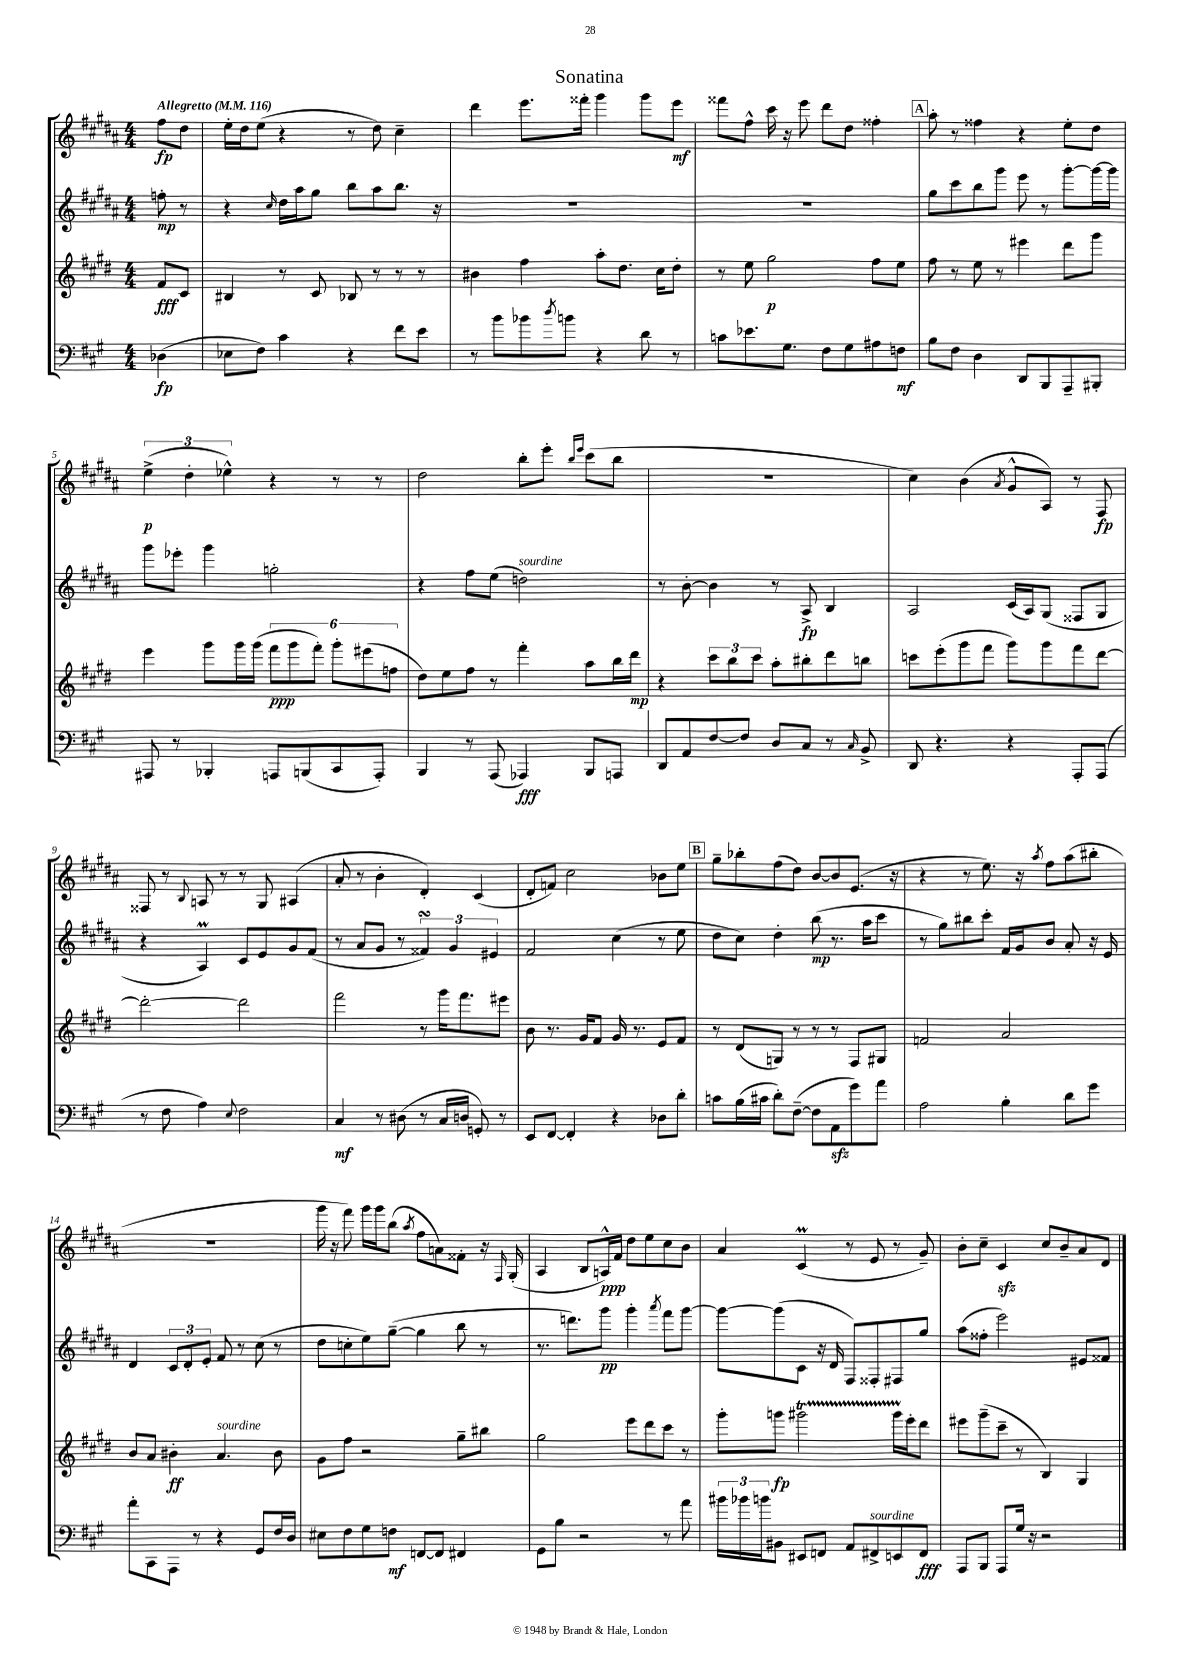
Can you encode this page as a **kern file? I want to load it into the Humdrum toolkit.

**kern	**dynam	**kern	**dynam	**kern	**dynam	**kern	**dynam
*part4	*part4	*part3	*part3	*part2	*part2	*part1	*part1
*staff4	*staff4	*staff3	*staff3	*staff2	*staff2	*staff1	*staff1
*clefF4	*	*clefG2	*	*clefG2	*	*clefG2	*
*k[f#c#g#]	*	*k[f#c#g#d#]	*	*k[f#c#g#d#a#]	*	*k[f#c#g#d#a#]	*
*M4/4	*	*M4/4	*	*M4/4	*	*M4/4	*
*MM116	*	*MM116	*	*MM116	*	*MM116	*
=	=	=	=	=	=	=	=
!	!	!	!	!	!	!LO:TX:a:B:t=Allegretto	!
(4D-X\	fp	8f#/L	fff	8ffn'\	mp	8ff#\L	fp
.	.	8c#/J	.	8r	.	8dd#\J	.
=1	=1	=1	=1	=1	=1	=1	=1
8E-X\L	.	4B#X/	.	4r	.	16ee'\LL	.
.	.	.	.	.	.	16dd#\J	.
8F#\J)	.	.	.	.	.	(8ee\J	.
.	.	.	.	16qqcc#/	.	.	.
4c#\	.	8r	.	16dd#\LL	.	4r	.
.	.	.	.	16aa#\J	.	.	.
.	.	8c#/	.	8gg#\J	.	.	.
4r	.	8B-X/	.	8bb\L	.	8r	.
.	.	8r	.	8aa#\	.	8dd#\)	.
8f#\L	.	8r	.	8.bb\J	.	4cc#~\	.
8e\J	.	8r	.	.	.	.	.
.	.	.	.	16r	.	.	.
=2	=2	=2	=2	=2	=2	=2	=2
8r	.	4b#X\	.	1r	.	4ddd#\	.
8b\L	.	.	.	.	.	.	.
8b-X\	.	4ff#\	.	.	.	8.eee\L	.
8qdd/	.	.	.	.	.	.	.
8bn\J	.	.	.	.	.	.	.
.	.	.	.	.	.	16fff##X'\Jk	.
4r	.	8aa'\L	.	.	.	4ggg#\	.
.	.	8.dd#\J	.	.	.	.	.
8d\	.	.	.	.	.	8ggg#\L	.
.	.	16cc#\KL	.	.	.	.	.
8r	.	8dd#'\J	.	.	.	8eee\J	mf
=3	=3	=3	=3	=3	=3	=3	=3
8cn\L	.	8r	.	1r	.	8fff##X\L	.
8.e-X\	.	8ee\	.	.	.	8ff#^^\J	.
.	.	2gg#\	p	.	.	16ccc#\	.
8.G#\J	.	.	.	.	.	16r	.
.	.	.	.	.	.	8eee\	.
8F#\L	.	.	.	.	.	8ddd#\L	.
8G#\	.	.	.	.	.	8dd#\J	.
8A#X\	.	8ff#\L	.	.	.	4ff##X'\	.
8Fn\J	mf	8ee\J	.	.	.	.	.
!!LO:REH:place=s1:t=A
=4	=4	=4	=4	=4	=4	=4	=4
8B\L	.	8ff#\	.	8gg#\L	.	8aa#'\	.
8F#\J	.	8r	.	8ccc#\	.	8r	.
4D\	.	8ee\	.	8bb\	.	4ff##X\	.
.	.	8r	.	8ggg#\J	.	.	.
8DD/L	.	4eee#X\	.	8eee\	.	4r	.
8BBB/	.	.	.	8r	.	.	.
8AAA~/	.	8ddd#\L	.	[8ggg#'\L	.	8ee'\L	.
8BBB#X'/J	.	8ggg#\J	.	16ggg#\L_	.	8dd#\J	.
.	.	.	.	16ggg#\JJ]	.	.	.
!!LO:LB:g=z
=5	=5	=5	=5	=5	=5	=5	=5
8AAA#X/	.	4eee\	.	8ggg#\L	.	(6ee^\	p
8r	.	.	.	8eee-X'\J	.	.	.
.	.	.	.	.	.	6dd#'\	.
4BBB-X'/	.	8ggg#\L	.	4ggg#\	.	.	.
.	.	.	.	.	.	6ee-X^^\)	.
.	.	16ggg#\L	.	.	.	.	.
.	.	(16ggg#\JJ	.	.	.	.	.
8AAAn/L	.	12fff#\L	ppp	2ggn'\	.	4r	.
.	.	12ggg#\	.	.	.	.	.
(8BBBn/	.	.	.	.	.	.	.
.	.	12fff#'\J)	.	.	.	.	.
8CC#/	.	12ggg#'\L	.	.	.	8r	.
.	.	(12eee#X\	.	.	.	.	.
8AAA'/J)	.	.	.	.	.	8r	.
.	.	12ffn\J	.	.	.	.	.
=6	=6	=6	=6	=6	=6	=6	=6
4BBB/	.	8dd#\L)	.	4r	.	2dd#\	.
.	.	8ee\	.	.	.	.	.
8r	.	8ff#\J	.	8ff#\L	.	.	.
(8AAA/	.	8r	.	(8ee\J	.	.	.
!	!	!	!	!LO:TX:a:i:t=sourdine	!	!	!
4AAA-X/)	fff	4fff#'\	.	2ddn\)	.	8bb'\L	.
.	.	.	.	.	.	8eee'\J	.
.	.	.	.	.	.	16qqbb/LL	.
.	.	.	.	.	.	16qqeee/JJ	.
8BBB/L	.	8aa\L	.	.	.	(8ccc#\L	.
8AAAn/J	.	16bb\L	.	.	.	8bb\J	.
.	.	16ddd#\JJ	mp	.	.	.	.
=7	=7	=7	=7	=7	=7	=7	=7
8DD/L	.	4r	.	8r	.	1r	.
8AA/	.	.	.	[8b'\	.	.	.
[8F#/	.	12ccc#\L	.	4b\]	.	.	.
.	.	12bb\	.	.	.	.	.
8F#/J]	.	.	.	.	.	.	.
.	.	12ccc#\J	.	.	.	.	.
8D/L	.	8aa'\L	.	8r	.	.	.
8C#/J	.	8bb#X'\	.	8A#^/	fp	.	.
8r	.	8ddd#\	.	4B/	.	.	.
16qqC#/	.	.	.	.	.	.	.
8BB^/	.	8bbn\J	.	.	.	.	.
=8	=8	=8	=8	=8	=8	=8	=8
8DD/	.	8cccn\L	.	2A#/	.	4cc#\)	.
4.r	.	(8eee'\	.	.	.	.	.
.	.	8ggg#\	.	.	.	(4b\	.
.	.	8fff#\J	.	.	.	.	.
.	.	.	.	.	.	8qa#/	.
4r	.	8ggg#\L)	.	(16c#/LL	.	8g#^^/L	.
.	.	.	.	16A#/J)	.	.	.
.	.	8ggg#\	.	(8G#/J	.	8A#/J)	.
8AAA'/L	.	8fff#\	.	8F##X/L	.	8r	.
(8AAA/J	.	[8ddd#\J	.	8G#/J	.	8F#/	fp
!!LO:LB:g=z
=9	=9	=9	=9	=9	=9	=9	=9
8r	.	2ddd#'\_	.	4r	.	8F##X/	.
8F#\	.	.	.	.	.	8r	.
.	.	.	.	.	.	8qqB/	.
4A\)	.	.	.	4A#m/)	.	8An/	.
.	.	.	.	.	.	8r	.
8qqE/	.	.	.	.	.	.	.
2F#\	.	2ddd#\]	.	8c#/L	.	8r	.
.	.	.	.	8e/	.	8G#/	.
.	.	.	.	8g#/	.	(4A#X/	.
.	.	.	.	(8f#/J	.	.	.
=10	=10	=10	=10	=10	=10	=10	=10
4C#/	mf	2fff#\	.	8r	.	8a#'/	.
.	.	.	.	8a#/L	.	8r	.
8r	.	.	.	8g#/J	.	4b'\	.
(8D#X\	.	.	.	8r	.	.	.
8r	.	8r	.	6f##XsSsS/)	.	4d#'/)	.
16C#/LL	.	16ggg#\KL	.	.	.	.	.
.	.	.	.	6g#/	.	.	.
16Dn/JJ	.	8.fff#\	.	.	.	.	.
8GGn'/)	.	.	.	.	.	(4c#/	.
.	.	.	.	6e#X/	.	.	.
8r	.	8eee#X\J	.	.	.	.	.
=11	=11	=11	=11	=11	=11	=11	=11
8EE/L	.	8b\	.	2f#/	.	8d#'/L	.
[8FF#/J	.	8.r	.	.	.	8fn/J)	.
4FF#'/]	.	.	.	.	.	2cc#\	.
.	.	16g#/KL	.	.	.	.	.
.	.	8f#/J	.	.	.	.	.
4r	.	16g#/	.	(4cc#\	.	.	.
.	.	8.r	.	.	.	.	.
8D-X\L	.	8e/L	.	8r	.	8b-X\L	.
8d'\J	.	8f#/J	.	8ee\	.	8ee\J	.
!!LO:REH:place=s1:t=B
=12	=12	=12	=12	=12	=12	=12	=12
8cn\L	.	8r	.	8dd#\L	.	8gg#~\L	.
(16B\L	.	(8d#/L	.	8cc#\J)	.	8bb-X'\	.
16c#X\JJ	.	.	.	.	.	.	.
8d'\L)	.	8Gn/J)	.	4dd#'\	.	(8ff#\	.
([8F#~\J	.	8r	.	.	.	8dd#\J)	.
8F#\L]	.	8r	.	(8bb\	mp	[8b/L	.
8AAzz\	.	8r	.	8.r	.	8b/]	.
8g#\)	.	8F#/L	.	.	.	(8.e/J	.
.	.	.	.	16aa#\KL	.	.	.
8a\J	.	8G#X/J	.	8ccc#\J	.	.	.
.	.	.	.	.	.	16r	.
=13	=13	=13	=13	=13	=13	=13	=13
2A\	.	2fn/	.	8r	.	4r	.
.	.	.	.	8gg#\L)	.	.	.
.	.	.	.	8bb#X\	.	8r	.
.	.	.	.	8ccc#'\J	.	8.ee\)	.
4B'\	.	2a/	.	16f#/LL	.	.	.
.	.	.	.	16g#/J	.	16r	.
.	.	.	.	.	.	8qaa#/	.
.	.	.	.	8b/J	.	8ff#\L	.
8d\L	.	.	.	8a#'/	.	(8aa#\	.
8g#\J	.	.	.	16r	.	8bb#X'\J	.
.	.	.	.	16e/	.	.	.
!!LO:LB:g=z
=14	=14	=14	=14	=14	=14	=14	=14
8a'\L	.	8b/L	.	4d#/	.	1r	.
8CC#\	.	8a/J	.	.	.	.	.
8AAA\J	.	4b#X'\	ff	12c#/L	.	.	.
.	.	.	.	12d#'/	.	.	.
8r	.	.	.	.	.	.	.
.	.	.	.	12e'/J	.	.	.
!	!	!LO:TX:a:i:t=sourdine	!	!	!	!	!
4r	.	4.a/	.	8f#/	.	.	.
.	.	.	.	8r	.	.	.
8GG#/L	.	.	.	(8cc#\	.	.	.
16F#/L	.	8b#\	.	8r	.	.	.
16D/JJ	.	.	.	.	.	.	.
=15	=15	=15	=15	=15	=15	=15	=15
8E#X\L	.	8g#\L	.	8dd#\L	.	16ggg#\	.
.	.	.	.	.	.	16r	.
8F#\	.	8ff#\J	.	8ccn'\	.	8fff#\)	.
8G#\	.	2r	.	8ee\)	.	16ggg#\LL	.
.	.	.	.	.	.	16ggg#\J	.
8Fn\J	mf	.	.	([8gg#~\J	.	(8bb\J	.
.	.	.	.	.	.	8qaa#/	.
[8FFn/L	.	.	.	4gg#\]	.	8ff#\L	.
8FF/J]	.	.	.	.	.	8an\)	.
4FF#X/	.	8gg#~\L	.	8bb\	.	8f##X'\J	.
.	.	8bb#X\J	.	8r	.	16r	.
.	.	.	.	.	.	16qqF#/	.
.	.	.	.	.	.	(16G#'/	.
=16	=16	=16	=16	=16	=16	=16	=16
8GG#\L	.	2gg#\	.	8.r	.	4A#/	.
8B\J	.	.	.	.	.	.	.
.	.	.	.	8.dddn\L)	.	.	.
2r	.	.	.	.	.	8B/L	.
.	.	.	.	8ggg#\J	pp	16An^^/L)	ppp
.	.	.	.	.	.	16f#/JJ	.
.	.	8eee\L	.	4ggg#'\	.	8dd#\L	.
.	.	8ddd#\	.	.	.	8ee\	.
.	.	.	.	8qaaa#/	.	.	.
8r	.	8ccc#\J	.	8fff#\L	.	8cc#\	.
8a\	.	8r	.	[8ggg#\J	.	8b\J	.
=17	=17	=17	=17	=17	=17	=17	=17
24b#X\LL	.	8ggg#'\L	.	8ggg#\L_	.	4a#/	.
24b-X\	.	.	.	.	.	.	.
24bn\J	.	.	.	.	.	.	.
8BB#X\J	.	8gggn\J	fp	(8ggg#\]	.	.	.
8EE#X/L	.	2ggg#Xt\	.	8c#\J	.	(4c#M/	.
8FFn/J	.	.	.	16r	.	.	.
.	.	.	.	16d#/	.	.	.
8AA/L	.	.	.	8F#/L)	.	8r	.
!LO:TX:a:i:t=sourdine	!	!	!	!	!	!	!
8FF#X^/	.	.	.	8F##X'/	.	8e/	.
8EEn/	.	16ggg#TTT\LL	.	8F#X/	.	8r	.
.	.	16eee'\J	.	.	.	.	.
8FF#/J	fff	8ddd#\J	.	8gg#/J	.	8g#~/)	.
=18	=18	=18	=18	=18	=18	=18	=18
8AAA/L	.	8eee#X\L	.	(8aa#\L	.	8b'\L	.
8BBB/J	.	(8ggg#~\	.	8ff##X'\J	.	8cc#~\J	.
8AAA/L	.	8ccc#~\J	.	2eee\)	.	4c#zz/	.
16G#/Jk	.	8r	.	.	.	.	.
16r	.	.	.	.	.	.	.
2r	.	4B/)	.	.	.	8cc#/L	.
.	.	.	.	.	.	8b~/	.
.	.	4G#/	.	8e#X/L	.	8a#/	.
.	.	.	.	8f##X/J	.	8d#/J	.
==	==	==	==	==	==	==	==
*-	*-	*-	*-	*-	*-	*-	*-
